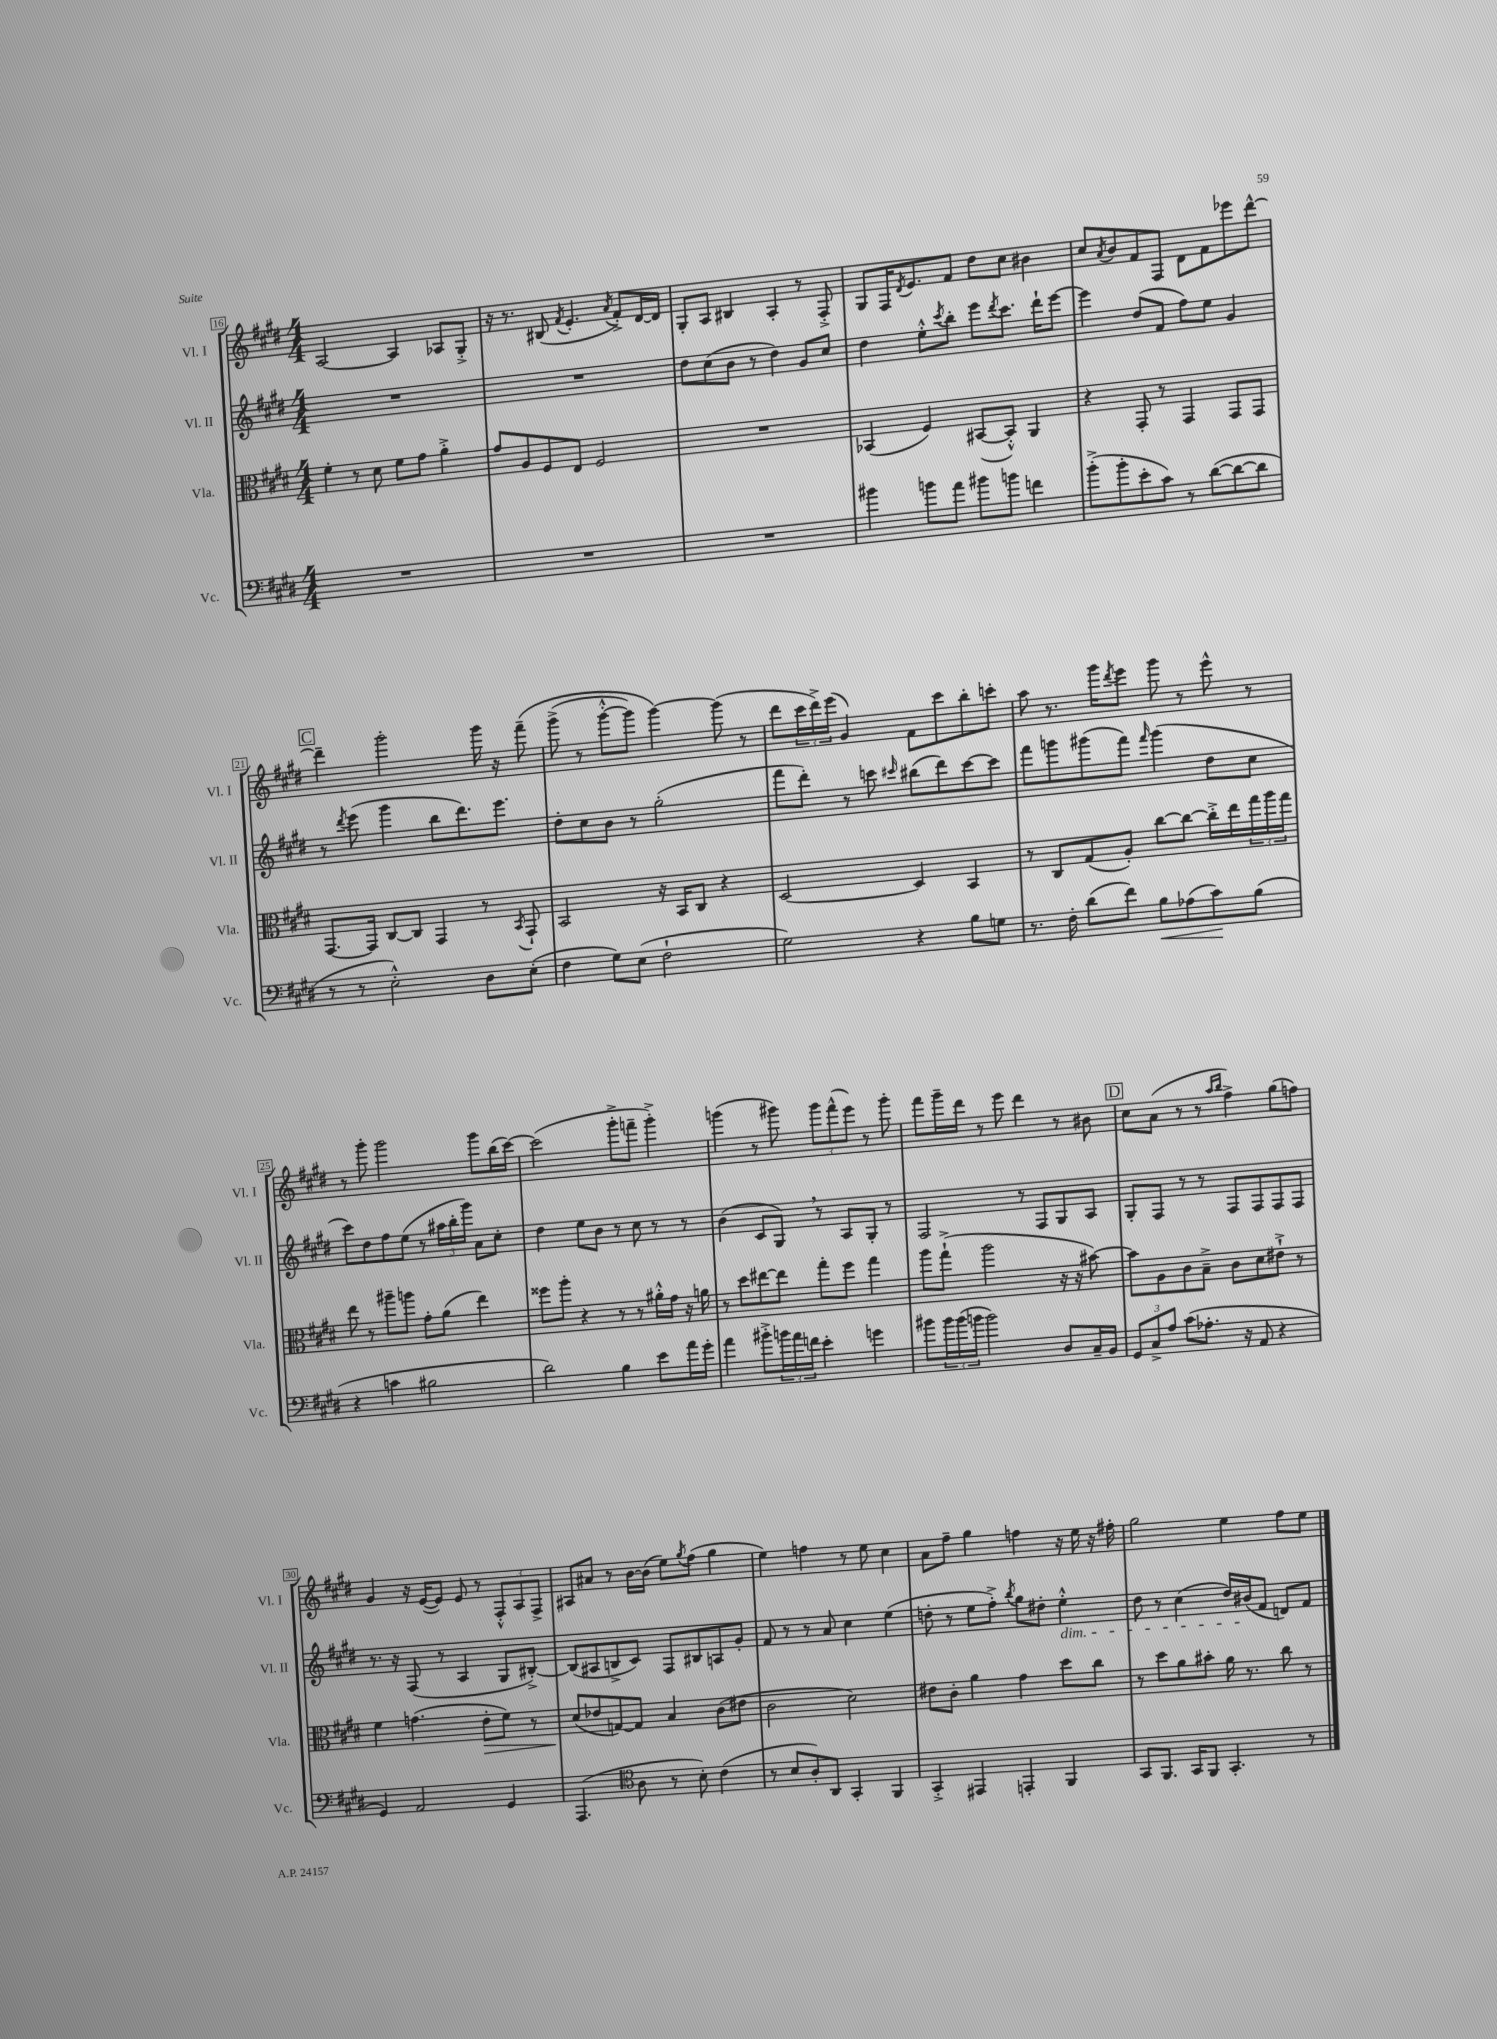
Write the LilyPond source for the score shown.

<<
\new StaffGroup <<
\new Staff = "s0" \with { instrumentName = "Vl. I" shortInstrumentName = "Vl. I" } {
    \clef treble \key e \major \numericTimeSignature \time 4/4
    a2~ a4 aes8 gis8-.-> |
    r16 r8. bis8( \acciaccatura { fis'8 } e'4.-. \acciaccatura { a'8 } fis'8-.->) dis'16~ dis'16 |
    gis8-. a8 bis4 a4-. r8 fis8-.-> |
    gis8 fis16 \acciaccatura { dis'8 } e'8. fis'8 dis''8 cis''8 bis'4 |
    cis''8 \acciaccatura { a'8 } b'8 fis'8 fis8 dis'8 fis'8 ees'''8 dis'''8~-^ |
    \mark \markup { \box "C" } dis'''4-- gis'''2-. gis'''16 r16 fis'''8--\( |
    gis'''8->( r8 gis'''8~-.-^ gis'''8) gis'''4~\) gis'''8( r8 |
    dis'''8 \tuplet 3/2 { cis'''16 dis'''16->) e'''16( } gis'4) fis'8 cis'''8 b''8-. c'''8-. |
    a''8 r8. gis'''16 \acciaccatura { dis'''8 } e'''8 gis'''8 r8 e'''8-^ r8 |
    r8 gis'''8-. gis'''2 gis'''8 b''16( cis'''16~) |
    cis'''2( gis'''8-.-> f'''8-- gis'''4-.->) |
    g'''4( r8 gis'''8) \tuplet 3/2 { gis'''8 fis'''8-^( e'''8) } r8 gis'''8-. |
    fis'''8 gis'''16-- dis'''16 r8 e'''8 dis'''4 r8 bis'8 |
    \mark \markup { \box "D" } cis''8 a'8( r8 r8 \grace { a''16 b''16 } fis''4->) gis''8( f''8) |
    gis'4 r16 e'16~( e'8) e'8 r8 \tuplet 3/2 { fis8-.-^ a8 fis8-> } |
    ais8 ais'8 r8 b'16~ b'16( e''8) \acciaccatura { gis''8 } fis''8( gis''4 |
    e''4) f''4 r8 e''8 cis''4 |
    a'8 fis''8-- gis''4 f''4 r16 e''16 r16 fis''16-. |
    gis''2 e''4 fis''8 e''8 \bar "|." |
}
\new Staff = "s1" \with { instrumentName = "Vl. II" shortInstrumentName = "Vl. II" } {
    \clef treble \key e \major \numericTimeSignature \time 4/4
    R1 |
    R1 |
    dis''8 cis''8( b'8 r8 dis''4) gis'8 cis''8 |
    dis''4 e''8-.-^ \acciaccatura { cis'''8 } b''8-. e'''8 \acciaccatura { dis'''8 } cis'''8. dis'''16-! e'''8~ |
    e'''4 dis''8( fis'8 fis''8) e''8 gis'4 |
    \mark \markup { \box "C" } r8 \acciaccatura { dis'''8 } e'''8( gis'''4 b''8 dis'''8.) e'''8. |
    dis''8-. cis''8 b'8 r8 gis''2-.( |
    fis'''8 dis'''8-.) r8 c'''8 \grace { cis'''16 } bis''8( dis'''8) cis'''8~ cis'''8 |
    fis'''8 g'''8 gis'''8( fis'''8) \grace { fis'''16 } gis'''4( dis''8 cis''8 |
    cis'''8) dis''8 fis''8 e''8( r8 \tuplet 3/2 { ais''16 b''16-. gis'''16) } a'8 cis''8-. |
    dis''4 e''8 b'8 r8 cis''8 r8 r8 |
    b'4( cis'8 gis8) \breathe r8 a8 gis8-. r8 |
    fis2 r8 fis8 gis8 a8 |
    \mark \markup { \box "D" } gis8-. fis8 r8 r8 fis8 fis8 fis8 fis8 |
    r8. r16 fis8( r8 a4 gis8 bis8~-.->) |
    bis8( ais8 b8-> cis'8) fis8 bis8 a8 gis'8-. |
    fis'8 r8 r8 a'8 cis''4 e''4( |
    d''8-. r8 e''8 fis''8-.->) \acciaccatura { b''8 } gis''8 dis''8-. e''4-.-^\dim |
    dis''8 r8 cis''4( dis''16) bis'16\!( fis'8 d'8) fis'8 \bar "|." |
}
\new Staff = "s2" \with { instrumentName = "Vla." shortInstrumentName = "Vla." } {
    \clef alto \key e \major \numericTimeSignature \time 4/4
    fis'4-. r8 dis'8 fis'8 gis'8 a'4-.-> |
    gis'8 a8 fis8 e8 fis2 |
    R1 |
    bes,4( fis4) bis,8~( bis,8-.-^) a,4 |
    r4 gis,8-. r8 gis,4 gis,8 gis,8 |
    \mark \markup { \box "C" } gis,8.~ gis,16 cis8~ cis8 gis,4 r8 \acciaccatura { b,8 } gis,8-! |
    b,2 r16 b,16 cis8 r4 |
    dis2~ dis4 b,4 |
    r8 cis8 gis8( a8-.) cis''8~ cis''8~ cis''16-.-> e''16 \tuplet 3/2 { gis''16 a''16 gis''16 } |
    e''8 r8 ais''8-- a''8 gis'8-. a'8( e''4) |
    fisis''8 a''8-. r4 r8 r8 ais'16-.-^ gis'16 r16 a'16 |
    r8 dis''8 eis''8~ eis''8 gis''8-. fis''8 gis''4 |
    a''8 gis''8-!->( a''2 r16 r16 bis'8~) |
    \mark \markup { \box "D" } bis'8 a8 cis'8 b8---> cis'8 dis'8 eis'8-!-> r8 |
    fis'4 g'4.( e'8-.\> fis'8) r8 |
    dis'8\!( ees'8 g8~) g8 b4 cis'8( eis'8 |
    cis'2 dis'2) |
    eis'8 cis'8-. a'4 gis'4 dis''8 cis''8 |
    r8 dis''8 a'8 bis'8-. a'16 r8. cis''8 r8 \bar "|." |
}
\new Staff = "s3" \with { instrumentName = "Vc." shortInstrumentName = "Vc." } {
    \clef bass \key e \major \numericTimeSignature \time 4/4
    R1 |
    R1 |
    R1 |
    bis'4 b'8 a'8 bis'8 b'8 f'4 |
    b'8-.->( b'8-. e'8-. cis'8) r8 dis'8~( dis'8~ dis'8 |
    \mark \markup { \box "C" } r8 r8 e2-.-^) dis8 e8-.( |
    fis4 gis8) e8( fis2-! |
    gis2) r4 b8 g8 |
    r8. fis16-. dis'8( fis'8) b8\< aes8( cis'8\!) b8( |
    r4 c'4 bis2 |
    dis'2) b4 e'8 a'16 gis'16-. |
    a'4 bis'8-.-> \tuplet 3/2 { b'16 a'16 f'16 } e'4-. g'4 |
    bis'8 \tuplet 3/2 { bis'16 bis'16( b'16 } b'2) dis8 cis16-- b,16 |
    \mark \markup { \box "D" } \tuplet 3/2 { gis,8 cis8-> a8 } cis'8( aes8.-. r16 a,8 r4 |
    gis,4) a,2 gis,4 |
    a,,4.( \clef tenor a8 r8 b8-.) cis'4( |
    r8 b8 a8-.) a,8 gis,4-. fis,4 |
    gis,4-.-> eis,4 e,4-. fis,4 |
    gis,8 fis,8. gis,16 fis,8 gis,4.-. r8 \bar "|." |
}
>>
>>
\layout { \context { \Score currentBarNumber = #16 \override BarNumber.stencil = #(make-stencil-boxer 0.1 0.3 ly:text-interface::print) } }
